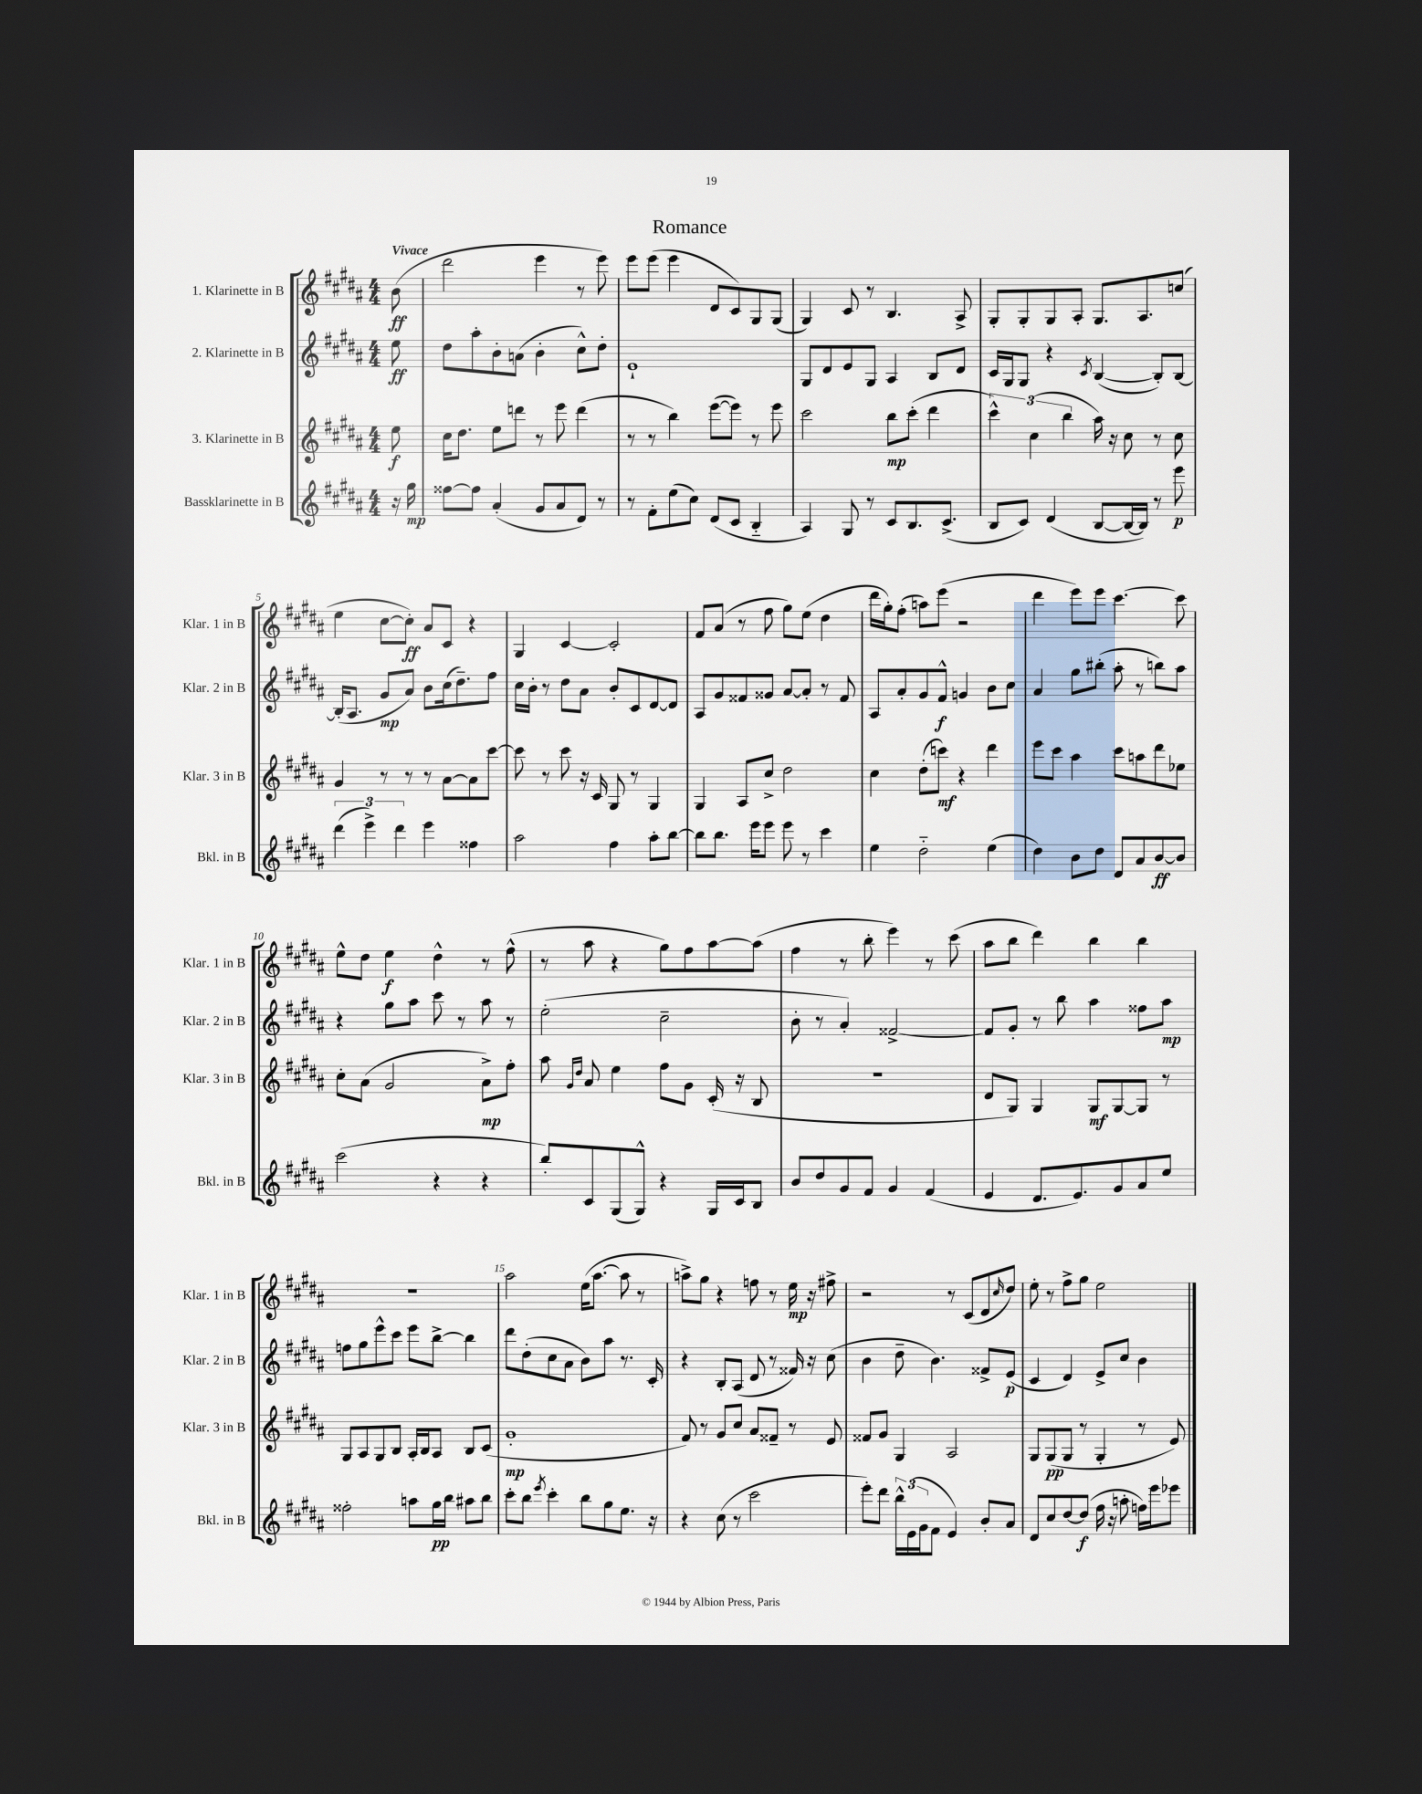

**kern	**dynam	**kern	**dynam	**kern	**dynam	**kern	**dynam
*part4	*part4	*part3	*part3	*part2	*part2	*part1	*part1
*staff4	*staff4	*staff3	*staff3	*staff2	*staff2	*staff1	*staff1
*I"Bassklarinette in B	*	*I"3. Klarinette in B	*	*I"2. Klarinette in B	*	*I"1. Klarinette in B	*
*I'Bkl. in B	*	*I'Klar. 3 in B	*	*I'Klar. 2 in B	*	*I'Klar. 1 in B	*
*clefG2	*	*clefG2	*	*clefG2	*	*clefG2	*
*k[f#c#g#d#a#]	*	*k[f#c#g#d#a#]	*	*k[f#c#g#d#a#]	*	*k[f#c#g#d#a#]	*
*M4/4	*	*M4/4	*	*M4/4	*	*M4/4	*
=	=	=	=	=	=	=	=
!	!	!	!	!	!	!LO:TX:a:B:t=Vivace	!
16r	.	8ee\	f	8ee\	ff	(8b\	ff
16gg#\	mp	.	.	.	.	.	.
=1	=1	=1	=1	=1	=1	=1	=1
[8ff##X\L	.	16cc#\KL	.	8dd#\L	.	2ddd#\	.
.	.	8.dd#\J	.	.	.	.	.
8ff##\J]	.	.	.	8aa#'\	.	.	.
(4a#'/	.	8ee\L	.	8b'\	.	.	.
.	.	8dddn\J	.	(8an\J	.	.	.
8g#/L	.	8r	.	4b'\	.	4eee\	.
8a#/	.	8eee\	.	.	.	.	.
8d#/J)	.	(4ddd\	.	8cc#^^\L)	.	8r	.
8r	.	.	.	8dd#'\J	.	8eee\)	.
=2	=2	=2	=2	=2	=2	=2	=2
8r	.	8r	.	1e`	.	8eee\L	.
8f#'\L	.	8r	.	.	.	(8eee\J	.
(8ee\	.	4bb\)	.	.	.	4eee\	.
8cc#\J)	.	.	.	.	.	.	.
(8d#/L	.	([8eee\L	.	.	.	8d#/L	.
8c#/J	.	8eee\J])	.	.	.	8c#/)	.
4B/	.	8r	.	.	.	8G#/	.
.	.	8eee\	.	.	.	(8G#/J	.
=3	=3	=3	=3	=3	=3	=3	=3
4A#/)	.	2ccc#\	.	8G#/L	.	4G#/)	.
.	.	.	.	8d#/	.	.	.
8G#/	.	.	.	8e/	.	8c#/	.
8r	.	.	.	8G#/J	.	8r	.
8c#/L	.	8bb\L	mp	4A#/	.	4.B/	.
8.B/	.	(8ccc#'\J	.	.	.	.	.
.	.	4ddd#\	.	8B/L	.	.	.
(8.c#^/J	.	.	.	.	.	.	.
.	.	.	.	8d#/J	.	8A#^/	.
=4	=4	=4	=4	=4	=4	=4	=4
8B/L	.	6ccc#^^\)	.	16c#/LL	.	8G#'/L	.
.	.	.	.	16G#/J	.	.	.
8c#/J)	.	.	.	8G#/J	.	8G#'/	.
.	.	(6cc#\	.	.	.	.	.
(4d#/	.	.	.	4r	.	8G#/	.
.	.	6bb\	.	.	.	.	.
.	.	.	.	.	.	8A#'/J	.
.	.	.	.	8qc#/	.	.	.
[8B/L	.	16aa#\)	.	([4B/	.	8.G#/L	.
.	.	16r	.	.	.	.	.
16B/L_	.	8cc#\	.	.	.	.	.
16B/JJ])	.	.	.	.	.	8.A#/	.
8r	.	8r	.	8B'/L])	.	.	.
8eee\	p	8cc#\	.	[8B/J	.	(8ccn/J	.
!!LO:LB:g=z
=5	=5	=5	=5	=5	=5	=5	=5
(6ddd#\	.	4g#/	.	(16B'/KL]	.	4ee\	.
.	.	.	.	8.A#/J	.	.	.
6eee^\)	.	.	.	.	.	.	.
.	.	8r	.	8g#/L	mp	[8cc#\L	.
6ddd#\	.	.	.	.	.	.	.
.	.	8r	.	8a#/J)	.	8cc#'\J])	ff
4eee\	.	8r	.	8b\L	.	8a#/L	.
.	.	[8a#\L	.	(16cc#\k	.	8c#/J	.
.	.	.	.	8.dd#~\)	.	.	.
4ff##X\	.	8a#\]	.	.	.	4r	.
.	.	[8ccc#\J	.	8ff#\J	.	.	.
=6	=6	=6	=6	=6	=6	=6	=6
2aa#\	.	8ccc#\]	.	16cc#\LL	.	4G#/	.
.	.	.	.	16b'\JJ	.	.	.
.	.	8r	.	8r	.	.	.
.	.	8ccc#\	.	8dd#\L	.	[4c#/	.
.	.	16r	.	8a#\J	.	.	.
.	.	16c#/	.	.	.	.	.
4ff#\	.	8G#/	.	8b'/L	.	2c#'/]	.
.	.	8r	.	8c#/	.	.	.
8aa#'\L	.	4G#/	.	[8d#/	.	.	.
[8bb\J	.	.	.	8d#/J]	.	.	.
=7	=7	=7	=7	=7	=7	=7	=7
8bb\L]	.	4G#/	.	8A#/L	.	8f#/L	.
8.bb\J	.	.	.	8g#/	.	(8a#/J	.
.	.	8A#/L	.	8f##X/	.	8r	.
16eee\KL	.	.	.	.	.	.	.
8eee\J	.	8cc#^/J	.	8g##X/J	.	8ff#\	.
8eee\	.	2dd#\	.	[8a#/L	.	8gg#\L)	.
8r	.	.	.	8a#'/J]	.	(8ee\J	.
4ccc#\	.	.	.	8r	.	4dd#\	.
.	.	.	.	8f##/	.	.	.
=8	=8	=8	=8	=8	=8	=8	=8
4ee\	.	4cc#\	.	8A#/L	.	16ddd#\LL	.
.	.	.	.	.	.	16gg#'\J)	.
.	.	.	.	8a#'/	.	(8ff#'\J	.
2dd#\	.	(8dd#'\L	.	8g#/	.	8aan\L)	.
.	.	8cccn\J)	mf	8f#^^/J	f	(8eee\J	.
.	.	4r	.	4gn/	.	2r	.
(4ee\	.	4ddd#\	.	8b\L	.	.	.
.	.	.	.	8cc#\J	.	.	.
=9	=9	=9	=9	=9	=9	=9	=9
4dd#\)	.	8eee\L	.	4a#/	.	4ddd#\	.
.	.	8ccc#\J	.	.	.	.	.
8b\L	.	4aa#\	.	8gg#\L	.	8eee\L)	.
8dd#\J	.	.	.	(8bb#X'\J	.	8eee\J	.
8d#/L	.	8ccc#\L	.	8aa#'\	.	[4.ccc#\	.
8a#/	.	8aan\	.	8r	.	.	.
[8b/	ff	8ddd#\	.	8bbn\L)	.	.	.
8b/J]	.	8ee-X\J	.	8aa#\J	.	8ccc#\]	.
!!LO:LB:g=z
=10	=10	=10	=10	=10	=10	=10	=10
(2ccc#\	.	8cc#'\L	.	4r	.	8ee^^\L	.
.	.	(8a#\J	.	.	.	8dd#\J	.
.	.	2g#/	.	8gg#\L	.	4ee\	f
.	.	.	.	8aa#\J	.	.	.
4r	.	.	.	8ccc#\	.	4dd#^^\	.
.	.	.	.	8r	.	.	.
4r	.	8a#^\L)	mp	8aa#\	.	8r	.
.	.	8ff#'\J	.	8r	.	(8ff#^^\	.
=11	=11	=11	=11	=11	=11	=11	=11
8bb'/L)	.	8aa#\	.	(2ee'\	.	8r	.
.	.	16qqg#/LL	.	.	.	.	.
.	.	16qqdd#/JJ	.	.	.	.	.
8c#/	.	8a#/	.	.	.	8aa#\	.
(8G#/	.	4ee\	.	.	.	4r	.
8G#^^/J)	.	.	.	.	.	.	.
4r	.	8ff#\L	.	2cc#~\	.	8gg#\L)	.
.	.	8g#\J	.	.	.	8ff#\	.
16G#/LL	.	(16c#'/	.	.	.	[8aa#\	.
16c#/J	.	16r	.	.	.	.	.
8B/J	.	8B/	.	.	.	(8aa#\J]	.
=12	=12	=12	=12	=12	=12	=12	=12
8b/L	.	1r	.	8b'\	.	4ff#\	.
8dd#/	.	.	.	8r	.	.	.
8g#/	.	.	.	4a#'/)	.	8r	.
8f#/J	.	.	.	.	.	8bb'\	.
4g#/	.	.	.	[2f##X^/	.	4eee\)	.
(4f#/	.	.	.	.	.	8r	.
.	.	.	.	.	.	(8ccc#\	.
=13	=13	=13	=13	=13	=13	=13	=13
4e/	.	8d#/L	.	8f##/L]	.	8aa#\L	.
.	.	8G#/J)	.	8g#'/J	.	8bb\J	.
8.d#/L	.	4G#/	.	8r	.	4ddd#\)	.
.	.	.	.	8bb\	.	.	.
8.e/)	.	.	.	.	.	.	.
.	.	8G#/L	mf	4aa#\	.	4bb\	.
8g#/	.	[8G#/	.	.	.	.	.
8a#/	.	8G#/J]	.	8ff##X\L	.	4bb\	.
8ee/J	.	8r	.	8aa#\J	mp	.	.
!!LO:LB:g=z
=14	=14	=14	=14	=14	=14	=14	=14
2ff##X'\	.	8G#/L	.	8ffn\L	.	1r	.
.	.	8A#/	.	8gg#\	.	.	.
.	.	8G#/	.	8eee^^\	.	.	.
.	.	8B/J	.	8ccc#\J	.	.	.
8aan\L	.	16A#'/LL	.	8eee\L	.	.	.
.	.	16B/J	.	.	.	.	.
16gg#\L	pp	8A#/J	.	[8bb^\J	.	.	.
16bb\JJ	.	.	.	.	.	.	.
8aa#X\L	.	8B/L	.	4bb\]	.	.	.
8bb\J	.	(8c#/J	.	.	.	.	.
=15	=15	=15	=15	=15	=15	=15	=15
8ccc#'\L	.	1g#'	mp	8ddd#\L	.	2aa#\	.
8bb\J	.	.	.	(8dd#'\	.	.	.
8qeee/	.	.	.	.	.	.	.
4ccc#'\	.	.	.	8cc#\	.	.	.
.	.	.	.	8a#\J	.	.	.
8bb\L	.	.	.	8b\L)	.	(16ee\KL	.
.	.	.	.	.	.	[8.aa#\J	.
8gg#\	.	.	.	8aa#\J	.	.	.
8.ee\J	.	.	.	8.r	.	8aa#\]	.
.	.	.	.	.	.	8r	.
16r	.	.	.	16c#'/	.	.	.
=16	=16	=16	=16	=16	=16	=16	=16
4r	.	8f#/)	.	4r	.	8aan^\L)	.
.	.	8r	.	.	.	8gg#\J	.
(8cc#\	.	8g#/L	.	8B'/L	.	4r	.
8r	.	8cc#/J	.	(8A#/J	.	.	.
2ccc#\	.	8a#/L	.	8d#/	.	8ffn\	.
.	.	8f##X~/J	.	8r	.	8r	.
.	.	8r	.	16f##X/)	.	16ee\	mp
.	.	.	.	16r	.	16r	.
.	.	8e/	.	(8cc#\	.	8ff#X^\	.
=17	=17	=17	=17	=17	=17	=17	=17
8eee'\L)	.	8f##X/L	.	4b\	.	2r	.
8ddd#\J	.	8g#/J	.	.	.	.	.
24bb^^\LL	.	4G#/	.	8dd#~\	.	.	.
(24e\	.	.	.	.	.	.	.
24g#\J	.	.	.	.	.	.	.
8f#\J	.	.	.	4.b\)	.	.	.
4e/)	.	2A#/	.	.	.	8r	.
.	.	.	.	.	.	(8c#/L	.
8b'/L	.	.	.	8f##X^/L	.	8d#/	.
.	.	.	.	.	.	16qqcc#/	.
8a#/J	.	.	.	(8e/J	p	8dd#/J)	.
=18	=18	=18	=18	=18	=18	=18	=18
8d#/L	.	8G#/L	.	4c#/	.	8ee'\	.
8cc#/	.	(8G#/	pp	.	.	8r	.
[8dd#/	.	8G#/J	.	4d#/)	.	8ff#^\L	.
(8dd#/J]	f	8r	.	.	.	8gg#\J	.
16ff#\	.	4G#'/	.	8e^/L	.	2ee\	.
16r	.	.	.	.	.	.	.
8aan'\	.	.	.	8cc#/J	.	.	.
16ffn\LL)	.	8r	.	4b\	.	.	.
16eee\J	.	.	.	.	.	.	.
8eee-X\J	.	8e/)	.	.	.	.	.
==	==	==	==	==	==	==	==
*-	*-	*-	*-	*-	*-	*-	*-
